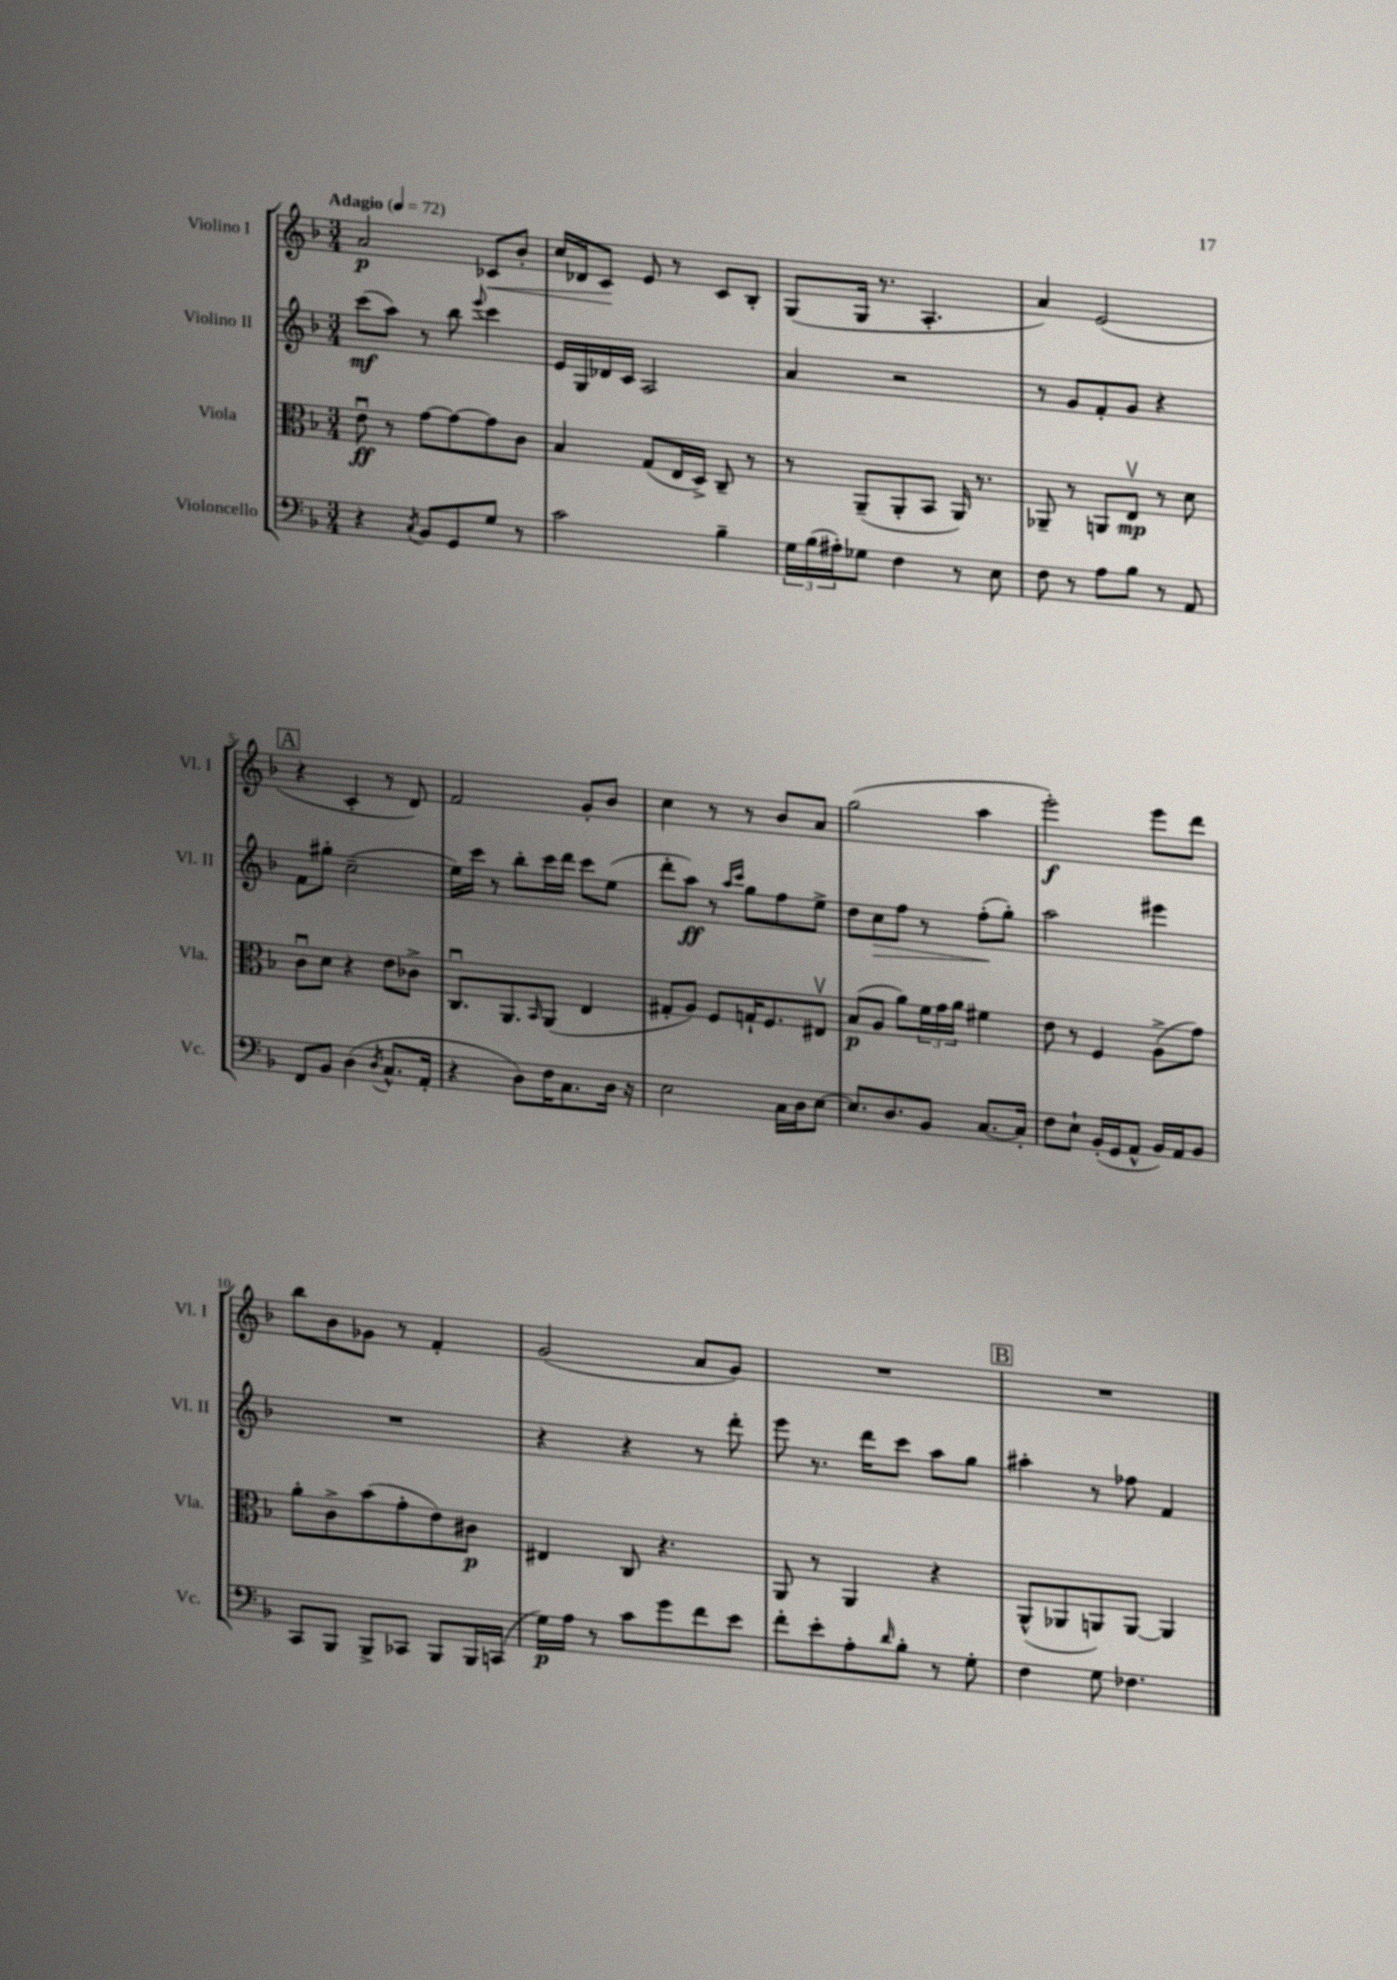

**kern	**dynam	**kern	**dynam	**kern	**dynam	**kern	**dynam
*part4	*part4	*part3	*part3	*part2	*part2	*part1	*part1
*staff4	*staff4	*staff3	*staff3	*staff2	*staff2	*staff1	*staff1
*I"Violoncello	*	*I"Viola	*	*I"Violino II	*	*I"Violino I	*
*I'Vc.	*	*I'Vla.	*	*I'Vl. II	*	*I'Vl. I	*
*clefF4	*	*clefC3	*	*clefG2	*	*clefG2	*
*k[b-]	*	*k[b-]	*	*k[b-]	*	*k[b-]	*
*M3/4	*	*M3/4	*	*M3/4	*	*M3/4	*
*MM72	*	*MM72	*	*MM72	*	*MM72	*
=1	=1	=1	=1	=1	=1	=1	=1
!	!	!	!	!	!	!LO:TX:a:B:t=Adagio	!
4r	.	8eu\	ff	(8ccc\L	mf	2a/	p
.	.	8r	.	8aa\J)	.	.	.
8qC/	.	.	.	.	.	.	.
8BB-/L	.	[8g\L	.	8r	.	.	.
8GG/	.	8g\_	.	8bb-\	.	.	.
.	.	.	.	8qqeee/	.	.	.
!	!	!	!	!	!	!	!LO:HP:b
8G/J	.	8g\]	.	4ccc\	.	8c-X/L	<
8r	.	8c\J	.	.	.	8b-'/J	.
=2	=2	=2	=2	=2	=2	=2	=2
2c\	.	4B-/	.	16e/LL	.	16cc/LL	.
.	.	.	.	16G/	.	16d-X/J	.
.	.	.	.	16d-X/	.	8c/J	.
.	.	.	.	16c/JJ	.	.	.
.	.	(8G/L	.	2A/	.	8e/	[
.	.	16E/L	.	.	.	8r	.
.	.	16D^/JJ)	.	.	.	.	.
4B-~\	.	8C~/	.	.	.	8c/L	.
.	.	8r	.	.	.	8B-'/J	.
=3	=3	=3	=3	=3	=3	=3	=3
24G\LL	.	8r	.	4a/	.	(8G/L	.
(24B-\	.	.	.	.	.	.	.
24A#X'\J)	.	.	.	.	.	.	.
8G-X\J	.	(8AA~/L	.	.	.	16G/Jk	.
.	.	.	.	.	.	8.r	.
4F\	.	8AA'/	.	2r	.	.	.
.	.	8BB-/J	.	.	.	4.A'/	.
8r	.	16AA/)	.	.	.	.	.
.	.	8.r	.	.	.	.	.
8E\	.	.	.	.	.	.	.
=4	=4	=4	=4	=4	=4	=4	=4
8F\	.	8AA-X~/	.	8r	.	4a/)	.
8r	.	8r	.	8g/L	.	.	.
8A\L	.	8AAn/L	.	8f'/	.	(2e/	.
8B-\J	.	8Ev/J	mp	8g/J	.	.	.
8r	.	8r	.	4r	.	.	.
8AA/	.	8d\	.	.	.	.	.
!!LO:LB:g=z
!!LO:REH:place=s1:t=A
=5	=5	=5	=5	=5	=5	=5	=5
8FF/L	.	8cu\L	.	8f\L	.	4r	.
8BB-/J	.	8d\J	.	8gg#X'\J	.	.	.
(4D\	.	4r	.	(2cc~\	.	4c'/	.
8qD/	.	.	.	.	.	.	.
8.C^^/L	.	8e\L	.	.	.	8r	.
.	.	8c-X^\J	.	.	.	8d/)	.
16AA'/Jk	.	.	.	.	.	.	.
=6	=6	=6	=6	=6	=6	=6	=6
4r	.	8.Cu/L	.	16ee\LL)	.	2f/	.
.	.	.	.	16ccc\JJ	.	.	.
.	.	.	.	8r	.	.	.
.	.	8.AA/	.	.	.	.	.
8D\L)	.	.	.	8bb-'\L	.	.	.
.	.	16qqBB-/	.	.	.	.	.
16F\K	.	(8AA/J	.	16ccc\L	.	.	.
8.C\	.	.	.	16ddd\JJ	.	.	.
.	.	4E/	.	8ccc\L	.	8g'/L	.
16D\Jk	.	.	.	(8ee\J	.	8b-/J	.
16r	.	.	.	.	.	.	.
=7	=7	=7	=7	=7	=7	=7	=7
2E\	.	8G#X'/L	.	8ddd'\L	.	4cc\	.
.	.	8A/J)	.	8aa\J)	ff	.	.
.	.	8F/L	.	8r	.	8r	.
.	.	.	.	16qqaa/LL	.	.	.
.	.	.	.	16qqccc/JJ	.	.	.
.	.	16Gn`/K	.	8gg\L	.	8r	.
.	.	8.F/	.	.	.	.	.
16C\LL	.	.	.	8ff\	.	8b-/L	.
16D\J	.	.	.	.	.	.	.
[8E\J	.	8E#Xv/J	.	8ee^\J	.	8a/J	.
=8	=8	=8	=8	=8	=8	=8	=8
8.E/L]	.	(8B-/L	p	8dd\L	.	(2gg\	.
!	!	!	!	!	!LO:HP:b	!	!
.	.	8A/J	.	8cc\	>	.	.
8.D/	.	.	.	.	.	.	.
.	.	8a\L)	.	8ff\J	.	.	.
8BB-/J	.	24f\L	.	8r	.	.	.
.	.	24g\	.	.	.	.	.
.	.	24a\JJ	.	.	.	.	.
[8.C/L	.	4f#X\	.	(8ff'\L	.	4aa\	.
.	.	.	.	8gg'\J)	]	.	.
16C'/Jk]	.	.	.	.	.	.	.
=9	=9	=9	=9	=9	=9	=9	=9
8F\L	.	8e\	.	2aa\	.	2eee'\)	f
8E`\J	.	8r	.	.	.	.	.
(16BB-'/LL	.	4F/	.	.	.	.	.
16GG/J	.	.	.	.	.	.	.
8AA^^/J	.	.	.	.	.	.	.
16BB-/LL)	.	(8A^\L	.	4eee#X\	.	8eee\L	.
16AA/J	.	.	.	.	.	.	.
8BB-/J	.	8g\J)	.	.	.	8ddd\J	.
!!LO:LB:g=z
=10	=10	=10	=10	=10	=10	=10	=10
8CC/L	.	8a'\L	.	2.r	.	8bb-\L	.
8BBB-/J	.	8c^\	.	.	.	8b-\	.
8BBB-^/L	.	(8b-\	.	.	.	8g-X\J	.
8CC-X/J	.	8g'\	.	.	.	8r	.
8BBB-/L	.	8e\)	.	.	.	4f'/	.
16BBB-/L	.	8c#X\J	p	.	.	.	.
(16CCn/JJ	.	.	.	.	.	.	.
=11	=11	=11	=11	=11	=11	=11	=11
16G\LL)	p	4E#X/	.	4r	.	(2g/	.
16A\JJ	.	.	.	.	.	.	.
8r	.	.	.	.	.	.	.
8c\L	.	8C/	.	4r	.	.	.
8g\	.	4.r	.	.	.	.	.
8f\	.	.	.	8r	.	8a/L	.
8e\J	.	.	.	8ddd'\	.	8g/J)	.
=12	=12	=12	=12	=12	=12	=12	=12
8f'\L	.	8AA/	.	8eee\	.	2.r	.
8e'\	.	8r	.	8.r	.	.	.
8A'\	.	4AA/	.	.	.	.	.
.	.	.	.	16ddd\KL	.	.	.
16qqd/	.	.	.	.	.	.	.
8B-'\J	.	.	.	8ccc\J	.	.	.
8r	.	4r	.	8aa\L	.	.	.
8G'\	.	.	.	8gg\J	.	.	.
!!LO:REH:place=s1:t=B
=13	=13	=13	=13	=13	=13	=13	=13
4F\	.	(8AA^^/L	.	4aa#X'\	.	2.r	.
.	.	8AA-X/	.	.	.	.	.
8G\	.	8AAn/)	.	8r	.	.	.
4.F-X\	.	[8AA/J	.	8ff-X\	.	.	.
.	.	4AA/]	.	4f/	.	.	.
==	==	==	==	==	==	==	==
*-	*-	*-	*-	*-	*-	*-	*-
